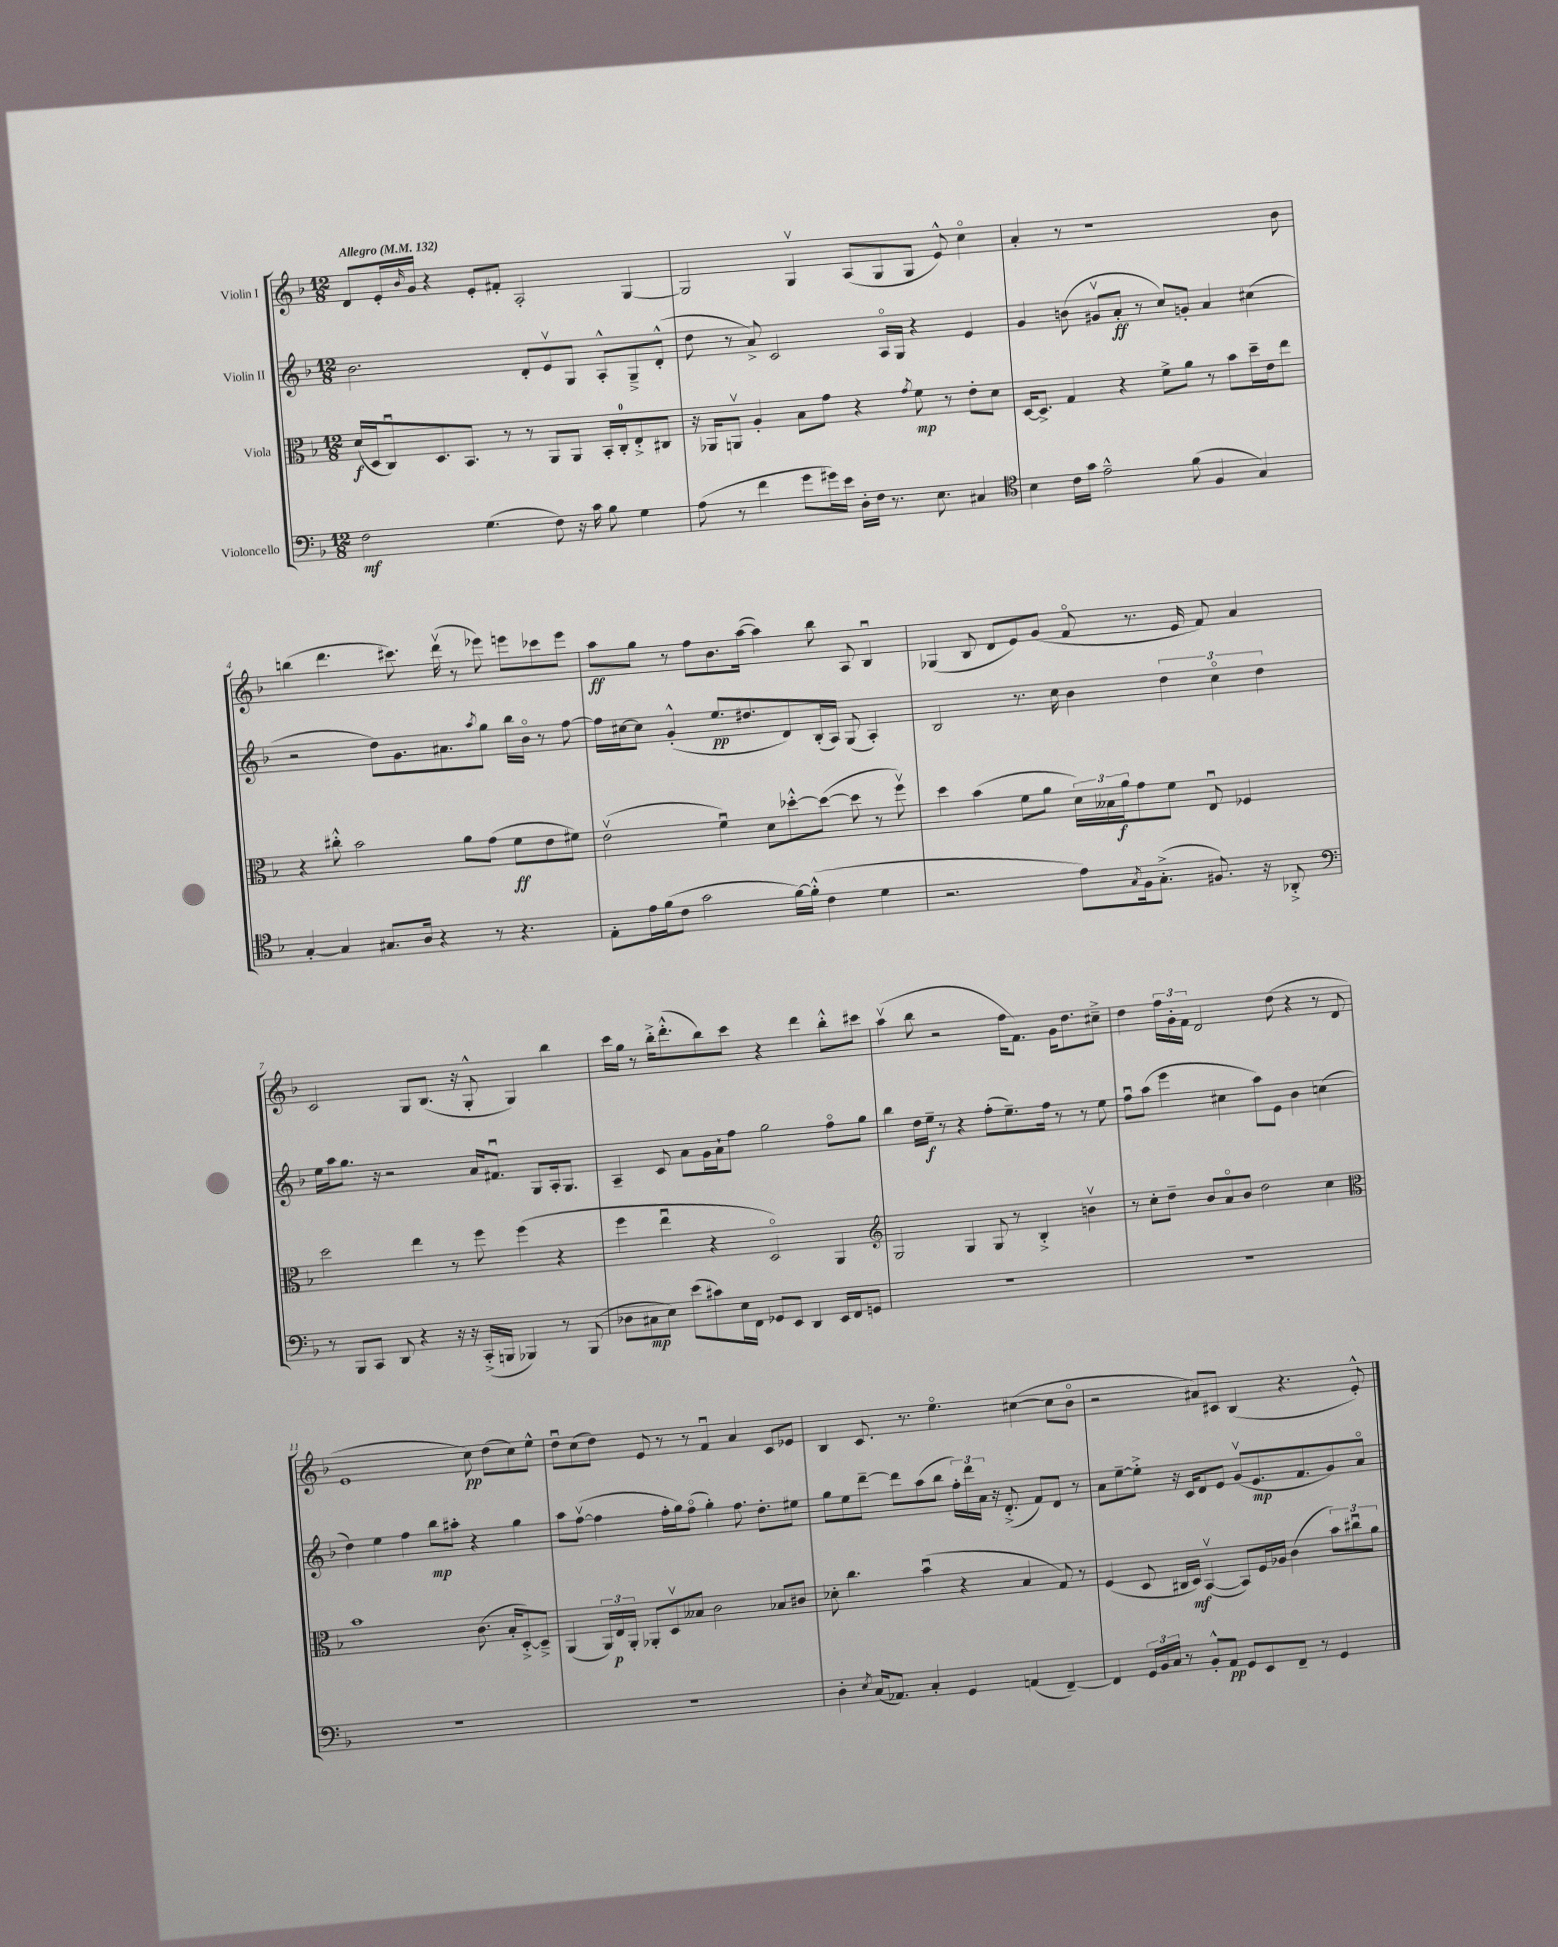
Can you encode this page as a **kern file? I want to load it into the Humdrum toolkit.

**kern	**kern	**kern	**kern
*staff4	*staff3	*staff2	*staff1
*clefF4	*clefC3	*clefG2	*clefG2
*k[b-]	*k[b-]	*k[b-]	*k[b-]
*M12/8	*M12/8	*M12/8	*M12/8
*MM132	*MM132	*MM132	*MM132
2F	(16d	2.b-	8d
.	16D	.	.
.	8Cu)	.	16e'
.	.	.	16qqb-
.	.	.	16g
.	8.D	.	4r
.	8.BB-	.	.
(4.G	.	.	8e'
.	8r	.	8f#'
.	8r	8d'	2A'
8F)	8AA	8ev	.
16r	8AA	8G	.
16c	.	.	.
8B-	16BB-'	8A'^^	.
.	16C'	.	.
4G	8E'^	8G~^	[4G
.	8C#	(8d'^^	.
=	=	=	=
(8A	16r	8dd	2G]
.	16AA-	.	.
8r	8AAv	8r	.
4f	4A'	8a^)	.
.	.	2c	.
8g	8B-	.	4Gv
16g#)	8g	.	.
16e	.	.	.
16D'	4r	.	(8A
16F	.	.	.
8.r	.	16Ao	8G
.	.	16G	.
.	8qg	.	.
.	8f	4r	8G
8.E	.	.	.
.	8r	.	8e^^)
4C#	8e'	4e	4cco
.	8d	.	.
=	=	=	=
*clefC4	*	*	*
4B-	[16D	4g	4a'
.	8.D^]	.	.
16c	4G	(8b	8r
16g	.	.	.
2e~^^	.	8g#v	1r
.	4r	8a'	.
.	.	8r	.
.	8f^	8cc)	.
(8f	8a	8g'	.
4F	8r	4a	.
.	8b-	.	.
4G)	16dd~	(4cc#	.
.	16e	.	.
.	8ee	.	8b-
=	=	=	=
[4G'	4r	2r	(4bb
4G]	8cc#'^^	.	4.ddd
.	2b-	.	.
8.G#	.	8dd)	.
.	.	8.g	8.ccc#)
16A	.	.	.
4r	.	.	.
.	.	8.a#	(16dddv
.	8a	.	8r
.	.	8qaa	.
8r	(8g	8gg	8eee-)
4.r	8f	16bb-	8eee
.	.	16b-o	.
.	8e	8r	8ccc-
.	8f#)	[8ff	8eee
=	=	=	=
8E'	(2ev	16ff]	8aa
.	.	[16cc#	.
16e	.	8cc#]	8gg
(16f	.	.	.
8c	.	(4g'^^	8r
2g	.	.	8ff
.	4fu)	8.ee	8.b-
.	.	8.dd#	([16aa
.	8d	.	4aa])
[16f)	[8dd-'^^	8d)	.
(16f'^^]	.	.	.
4c	(8dd-_	(16B-'	8bb-
.	.	16A)	.
.	8dd-]	(8G	8A
4d	8r	4A')	4B-u
.	8ffv)	.	.
=	=	=	=
2.r	4dd	2B-	(4G-
.	(4b-	.	8B-
.	.	.	8d
.	8f	8.r	8e)
.	8a	.	(8g
.	.	16cc	.
8e)	24d)	4b-	8fo
.	24B--	.	.
.	24a	.	.
8qG	.	.	.
16F	8g	.	8.r
(8.G'^	.	.	.
.	8f	6dd	.
.	.	.	16e
8.F#)	8Eu	.	8f)
.	.	6cco	.
.	4F-	.	4a
16r	.	.	.
.	.	6dd	.
8AA-'^	.	.	.
=	=	=	=
*clefF4	*	*	*
8r	2dd	16ee	2c
.	.	16aa	.
8BBB-	.	8.gg	.
8CC	.	.	.
.	.	16r	.
8DD	.	2r	.
4r	4ee	.	8G
.	.	.	(8.B-
16r	8r	.	.
16r	.	.	16r
(16CC'^	8ff	16a	8G'^^
16BBB	.	8.f#u	.
4BBB-)	(4ff	.	4G)
.	.	8G	.
8r	4r	16A'	4bb-
.	.	8.G	.
(8BBB-	.	.	.
=	=	=	=
8D-	4ff	4A~	16ccc
.	.	.	16gg
8C#	.	.	8r
8E)	4eeu	8c	16bb-'^
.	.	.	(8.ddd'^^
(8e	.	8a	.
8c#)	4r	16g	8bb-)
.	.	16a`	.
16E	.	8ff	8ccc
16FF	.	.	.
8GG-	2Do)	2gg	4r
8EE	.	.	.
4DD	.	.	4ddd
16EE	4AA	8ffo	8bb-'^^
16FF	.	.	.
8GG	.	8gg	8ccc#
=	=	=	=
*	*clefG2	*	*
1.r	2G	4bb-	(4aav
.	.	16dd	8bb-
.	.	16ee~	.
.	.	8r	2r
.	4G	4r	.
.	8G	(8ff'	.
.	8r	8.ee~)	16ff
.	.	.	8.f)
.	4B-'^	.	.
.	.	16ff	.
.	.	8r	16g
.	.	.	8.dd
.	4bv	8r	.
.	.	8ee	8cc#~^
=	=	=	=
1.r	8r	8ffu	4dd
.	8cc'	(8aa	.
.	8dd~	4eee	24ff
.	.	.	24g'
.	.	.	24f
.	8b-	.	2d
.	8ao	4cc#	.
.	8b-	.	.
.	2dd	8aa)	.
.	.	8e	(8dd
.	.	4b-	4r
.	4cc	(4cc	8r
.	.	.	8d
=	=	=	=
*	*clefC3	*	*
1.r	1b-	4dd)	1e
.	.	4ee	.
.	.	4ff	.
.	.	8bb-	.
.	.	8aa#'	.
.	(8.c	4r	8cc)
.	.	.	(8dd
.	16B-'	.	.
.	[8D'^)	4gg	8cc)
.	8D~^]	.	8ee^^
=	=	=	=
1.r	(4AA	8aa	8ddu
.	.	([8ffv	(8cc
.	24AA)	4ff]	8dd)
.	24E	.	.
.	24AA'	.	.
.	8AA-'	.	8e
.	8Dv	16ff'	8r
.	.	16gg)	.
.	8B--	(8ffo	8r
.	2c	4gg')	4fu
.	.	8.ff	4a
.	.	8.dd'	.
.	8B-	.	8c
.	8c#	8ee#	8e-
=	=	=	=
4D'	8d-'	8gg	4B-
.	4.cc	8ee	.
8qE	.	.	.
(16C	.	[8ddd~	8.c
8.AA-)	.	.	.
.	.	8ddd]	.
.	.	.	8.r
4C'	(4b-u	(8aa	.
.	.	8bb-	4.eeo
4GG	4r	24ff')	.
.	.	24ddd	.
.	.	24a	.
.	.	16r	.
.	.	(8.d'^	.
(4AA	4B-	.	([4cc#
.	.	8f)	.
[4FF~)	8G)	8d	8cc#]
.	8r	8r	8b-o
=	=	=	=
4FF]	(4F	8a	2r
.	.	[8ee~	.
24GG	8D	8ee'^]	.
24BB-	.	.	.
24C	.	.	.
8r	16C#	16r	.
.	16D)	16c	.
8BB-'^^	([4BB-v	8d	8a#)
8AA	.	8e	8c#
8GG	8BB-])	(8gv	(4B-
8EE	16F	8.e	.
.	16A-	.	.
8FF~	(4c	.	4.r
.	.	8.f	.
8r	.	.	.
4GG	12b-)	8g)	.
.	12cc#u	.	.
.	.	8ao	8e'^^)
.	12a	.	.
==	==	==	==
*-	*-	*-	*-
